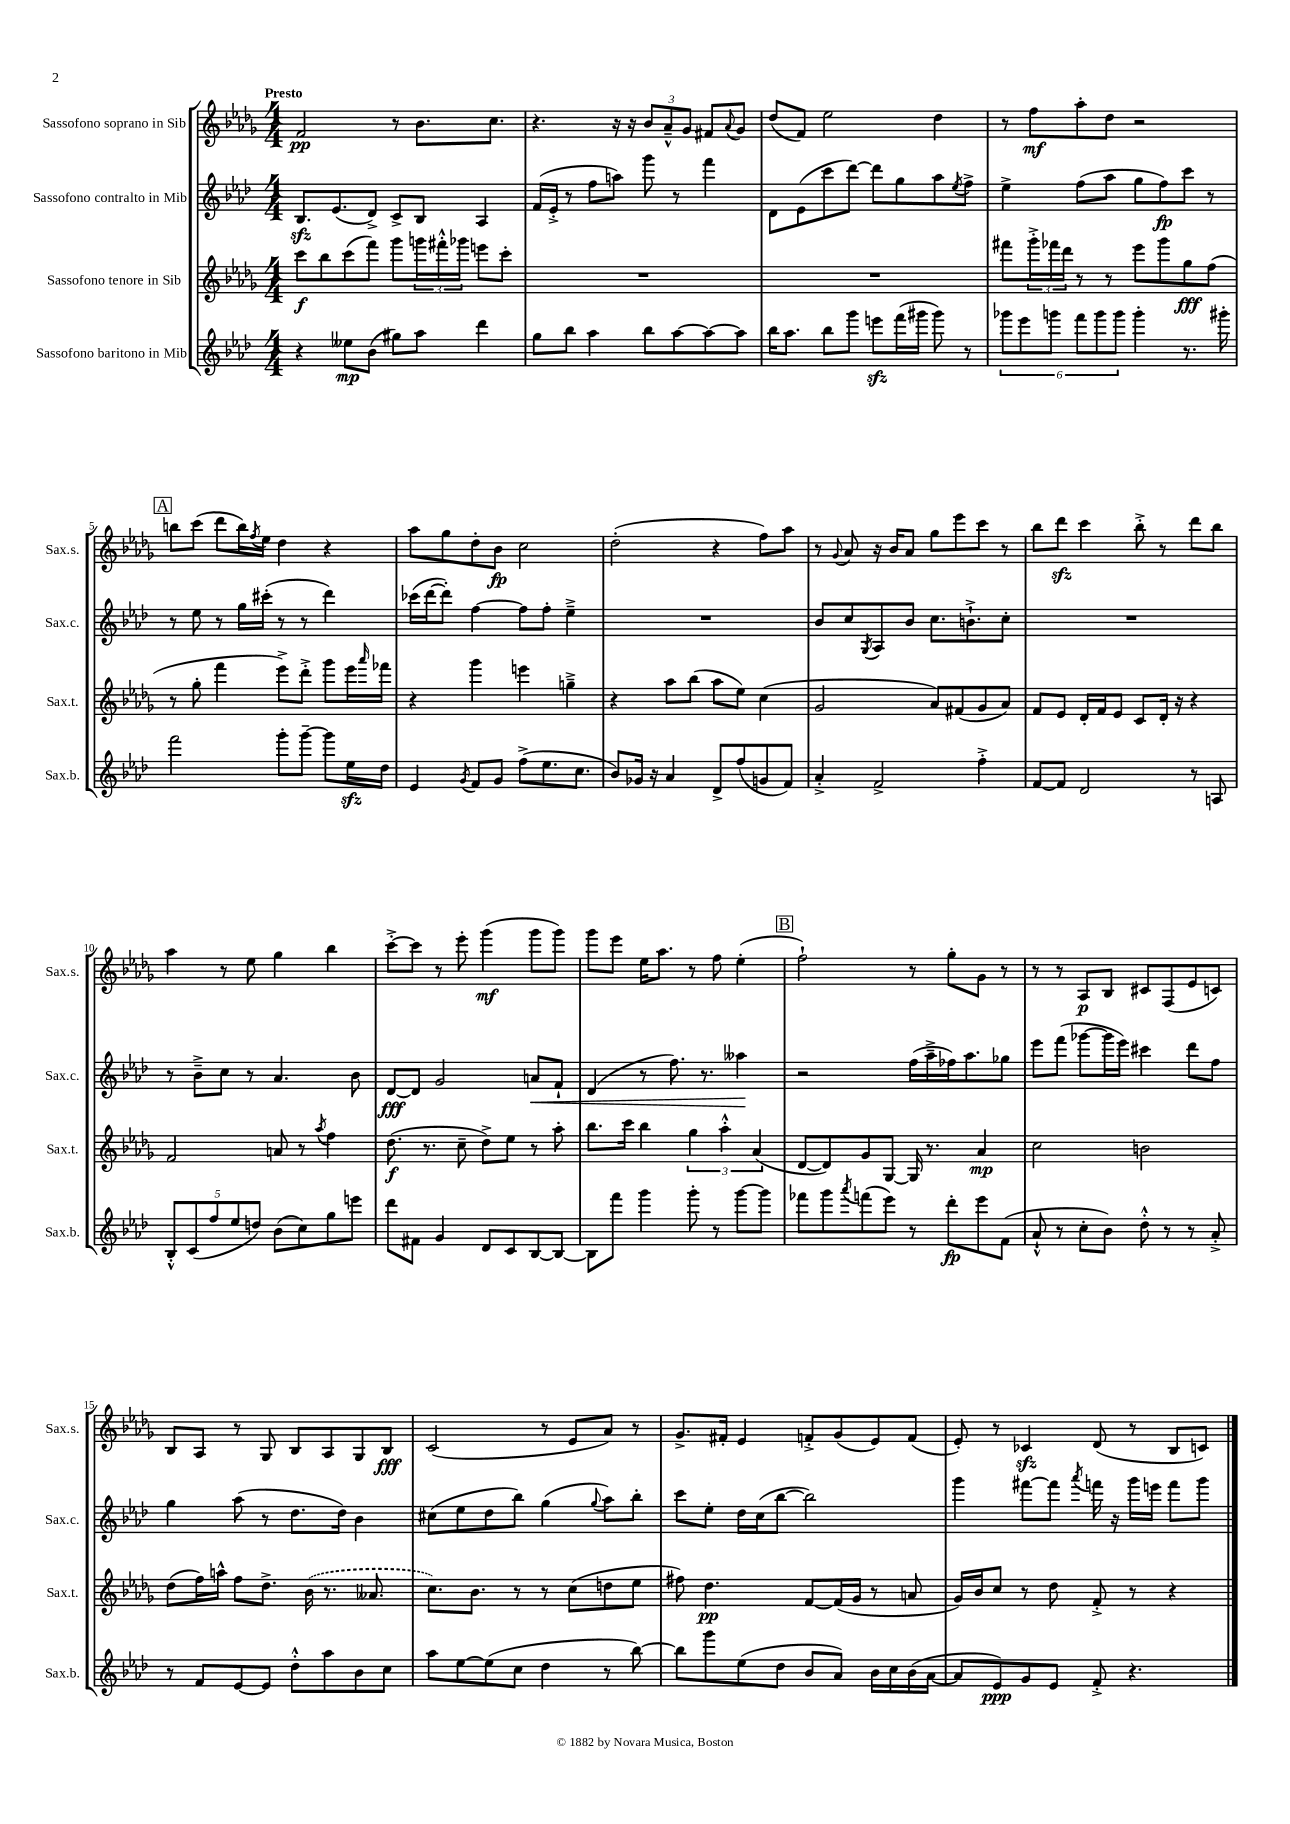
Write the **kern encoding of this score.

**kern	**dynam	**kern	**dynam	**kern	**dynam	**kern	**dynam
*part4	*part4	*part3	*part3	*part2	*part2	*part1	*part1
*staff4	*staff4	*staff3	*staff3	*staff2	*staff2	*staff1	*staff1
*I"Sassofono baritono in Mib	*	*I"Sassofono tenore in Sib	*	*I"Sassofono contralto in Mib	*	*I"Sassofono soprano in Sib	*
*I'Sax.b.	*	*I'Sax.t.	*	*I'Sax.c.	*	*I'Sax.s.	*
*clefG2	*	*clefG2	*	*clefG2	*	*clefG2	*
*k[b-e-a-d-]	*	*k[b-e-a-d-g-]	*	*k[b-e-a-d-]	*	*k[b-e-a-d-g-]	*
*M4/4	*	*M4/4	*	*M4/4	*	*M4/4	*
=1	=1	=1	=1	=1	=1	=1	=1
!	!	!	!	!	!	!LO:TX:a:B:t=Presto	!
4r	.	8ccc\L	f	8.B-zz/L	.	2f/	pp
.	.	8bb-\	.	.	.	.	.
.	.	.	.	(8.e-/	.	.	.
8ee--X\L	mp	(8ccc\	.	.	.	.	.
(8b-\J	.	8fff\J)	.	8d-^/J)	.	.	.
8gg#X\L)	.	8ggg-\L	.	8c^/L	.	8r	.
8aa-\J	.	24gggn\L	.	8B-/J	.	8.b-\L	.
.	.	24fff#X'^^\	.	.	.	.	.
.	.	24ggg-X\JJ	.	.	.	.	.
4ddd-\	.	8eeen\L	.	4A-/	.	.	.
.	.	.	.	.	.	8.cc\J	.
.	.	8ccc'\J	.	.	.	.	.
=2	=2	=2	=2	=2	=2	=2	=2
8gg\L	.	1r	.	(16f/LL	.	4.r	.
.	.	.	.	16e-'^/JJ	.	.	.
8bb-\J	.	.	.	8r	.	.	.
4aa-\	.	.	.	8ff\L	.	.	.
.	.	.	.	8aan\J)	.	16r	.
.	.	.	.	.	.	16r	.
8bb-\L	.	.	.	8ggg\	.	12b-/L	.
.	.	.	.	.	.	12a-~^^/	.
[8aa-\	.	.	.	8r	.	.	.
.	.	.	.	.	.	12g-/J	.
8aa-\_	.	.	.	4fff\	.	8f#X/L	.
.	.	.	.	.	.	8qqa-/	.
8aa-\J]	.	.	.	.	.	8g-/J	.
=3	=3	=3	=3	=3	=3	=3	=3
16bb-\KL	.	1r	.	8d-\L	.	(8dd-/L	.
8.aa-\J	.	.	.	.	.	.	.
.	.	.	.	(8e-\	.	8f/J)	.
8bb-\L	.	.	.	8ccc\	.	2ee-\	.
8ggg\J	.	.	.	[8ddd-\J)	.	.	.
8eeenzz\L	.	.	.	8ddd-\L]	.	.	.
(16fff\L	.	.	.	8gg\	.	.	.
16ggg#X\JJ	.	.	.	.	.	.	.
8ggg#\)	.	.	.	8aa-\	.	4dd-\	.
.	.	.	.	8qee-/	.	.	.
8r	.	.	.	8ff^\J	.	.	.
=4	=4	=4	=4	=4	=4	=4	=4
12ggg-X\L	.	8fff#X\L	.	4ee-^\	.	8r	.
12eee-\	.	.	.	.	.	.	.
.	.	24ggg-'^\L	.	.	.	8ff\L	mf
12gggn\J	.	24fff-X\	.	.	.	.	.
.	.	24ddd-\JJ	.	.	.	.	.
12fff\L	.	8r	.	(8ff\L	.	8aa-'\	.
12ggg\	.	.	.	.	.	.	.
.	.	8r	.	8aa-\J	.	8dd-\J	.
12ggg\J	.	.	.	.	.	.	.
4ggg'\	.	8eee-\L	.	8gg\L	.	2r	.
.	.	8ggg-\	.	8ff\)	fp	.	.
8.r	.	8gg-\	fff	8ccc\J	.	.	.
.	.	(8ff\J	.	8r	.	.	.
16ggg#X'\	.	.	.	.	.	.	.
!!LO:LB:g=z
!!LO:REH:place=s1:t=A
=5	=5	=5	=5	=5	=5	=5	=5
2fff\	.	8r	.	8r	.	8bbn\L	.
.	.	8gg-'\	.	8ee-\	.	(8ccc\J	.
.	.	4fff\	.	8r	.	8ddd-\L	.
.	.	.	.	16gg\LL	.	16bb\L)	.
.	.	.	.	.	.	8qff/	.
.	.	.	.	(16ccc#X'\JJ	.	16ee-\JJ	.
8ggg'\L	.	8eee-^\L)	.	8r	.	4dd-\	.
[8ggg~\J	.	8ddd-'^\J	.	8r	.	.	.
8ggg\L]	.	8ggg-\L	.	4ddd-\)	.	4r	.
16ee-zz\L	.	16eee-\L	.	.	.	.	.
.	.	16qqaaa-/	.	.	.	.	.
16dd-\JJ	.	16fff-X\JJ	.	.	.	.	.
=6	=6	=6	=6	=6	=6	=6	=6
4e-/	.	4r	.	(16ccc-X\LL	.	8aa-\L	.
.	.	.	.	[16ddd-\J	.	.	.
.	.	.	.	8ddd-'\J])	.	8gg-\	.
8qg/	.	.	.	.	.	.	.
8f/L	.	4ggg-\	.	[4ff\	.	8dd-'\	.
8g/J	.	.	.	.	.	8b-\J	fp
(8ff^\L	.	4eeen\	.	8ff\L]	.	2cc\	.
8.ee-\	.	.	.	8ff'\J	.	.	.
.	.	4ggn~^\	.	4ee-~^\	.	.	.
8.cc\J	.	.	.	.	.	.	.
=7	=7	=7	=7	=7	=7	=7	=7
8b-/L)	.	4r	.	1r	.	(2dd-'\	.
16g-X/Jk	.	.	.	.	.	.	.
16r	.	.	.	.	.	.	.
4a-/	.	8aa-\L	.	.	.	.	.
.	.	(8bb-\J	.	.	.	.	.
8d-^/L	.	8aa-\L	.	.	.	4r	.
(8ff/	.	8ee-\J)	.	.	.	.	.
8gn/	.	(4cc\	.	.	.	8ff\L)	.
8f/J)	.	.	.	.	.	8aa-\J	.
=8	=8	=8	=8	=8	=8	=8	=8
4a-'^/	.	2g-/	.	8b-/L	.	8r	.
.	.	.	.	.	.	8qqg-/	.
.	.	.	.	8cc/	.	8a-/	.
.	.	.	.	8qG/	.	.	.
2f^/	.	.	.	8A-/	.	16r	.
.	.	.	.	.	.	16b-/KL	.
.	.	.	.	8b-/J	.	8a-/J	.
.	.	8a-/L)	.	8.cc\L	.	8gg-\L	.
.	.	(8f#X/	.	.	.	8eee-\	.
.	.	.	.	8.bn`^\	.	.	.
4ff'^\	.	8g-/	.	.	.	8ccc\J	.
.	.	8a-/J)	.	8cc'\J	.	8r	.
=9	=9	=9	=9	=9	=9	=9	=9
[8f/L	.	8f/L	.	1r	.	8bb-\L	.
8f/J]	.	8e-/J	.	.	.	8ddd-zz\J	.
2d-/	.	16d-'/LL	.	.	.	4ccc\	.
.	.	16f/J	.	.	.	.	.
.	.	8e-/J	.	.	.	.	.
.	.	8c/L	.	.	.	8bb-'^\	.
.	.	16d-'/Jk	.	.	.	8r	.
.	.	16r	.	.	.	.	.
8r	.	4r	.	.	.	8ddd-\L	.
8An/	.	.	.	.	.	8bb-\J	.
!!LO:LB:g=z
=10	=10	=10	=10	=10	=10	=10	=10
10B-'^^/L	.	2f/	.	8r	.	4aa-\	.
(10c/	.	.	.	.	.	.	.
.	.	.	.	8b-~^\L	.	.	.
10ff/	.	.	.	.	.	.	.
.	.	.	.	8cc\J	.	8r	.
10ee-/	.	.	.	.	.	.	.
.	.	.	.	8r	.	8ee-\	.
10ddn/J)	.	.	.	.	.	.	.
(8b-\L	.	8an/	.	4.a-/	.	4gg-\	.
8cc\)	.	8r	.	.	.	.	.
.	.	8qaa-/	.	.	.	.	.
8gg\	.	4ff\	.	.	.	4bb-\	.
8eeen\J	.	.	.	8b-\	.	.	.
=11	=11	=11	=11	=11	=11	=11	=11
8ddd-\L	.	(8.dd-\	f	[8d-/L	fff	[8ccc'^\L	.
8f#X\J	.	.	.	8d-/J]	.	8ccc\J]	.
.	.	8.r	.	.	.	.	.
4g/	.	.	.	2g/	.	8r	.
.	.	8cc~\	.	.	.	8eee-'\	.
8d-/L	.	8dd-^\L)	.	.	.	(4ggg-\	mf
8c/	.	8ee-\J	.	.	.	.	.
!	!	!	!	!	!LO:HP:b	!	!
[8B-/	.	8r	.	8an/L	<	8ggg-\L	.
8B-/J_	.	8aa-'\	.	8f`/J	.	8ggg-\J)	.
=12	=12	=12	=12	=12	=12	=12	=12
8B-\L]	.	8.bb-\L	.	(4d-/	.	8ggg-\L	.
8fff\J	.	.	.	.	.	8eee-\J	.
.	.	16ccc\Jk	.	.	.	.	.
4ggg\	.	4bb-\	.	8r	.	16ee-\KL	.
.	.	.	.	.	.	8.aa-\J	.
.	.	.	.	8.ff\)	.	.	.
8ggg'\	.	6gg-\	.	.	.	8r	.
.	.	.	.	8.r	.	.	.
8r	.	.	.	.	.	8ff\	.
.	.	6aa-'^^\	.	.	.	.	.
[8ggg\L	.	.	.	4aa--X\	.	(4ee-'\	.
.	.	(6a-/	.	.	.	.	.
8ggg\J]	.	.	.	.	.	.	.
.	.	.	.	.	[	.	.
!!LO:REH:place=s1:t=B
=13	=13	=13	=13	=13	=13	=13	=13
8fff-X\L	.	[8d-/L	.	2r	.	2ff`\)	.
8ggg\	.	8d-/])	.	.	.	.	.
8qaaa-/	.	.	.	.	.	.	.
(8fffn\	.	8g-/	.	.	.	.	.
8eee-\J)	.	[8G-/J	.	.	.	.	.
8r	.	16G-/]	.	(16ff\LL	.	8r	.
.	.	8.r	.	16aa-~^\	.	.	.
8ddd-'\L	fp	.	.	16ff-X\J)	.	8gg-'\L	.
.	.	.	.	8.aa-\	.	.	.
8eee-\	.	4a-/	mp	.	.	8g-\J	.
(8f\J	.	.	.	8gg-X\J	.	8r	.
=14	=14	=14	=14	=14	=14	=14	=14
8a-`^^/	.	2cc\	.	8eee-\L	.	8r	.
8r	.	.	.	(8fff\J	.	8r	.
8cc'\L	.	.	.	[8ggg-X\L	.	8A-/L	p
8b-\J)	.	.	.	16ggg-\L]	.	8B-/J	.
.	.	.	.	16eee-\JJ)	.	.	.
8dd-'^^\	.	2bn\	.	4ccc#X\	.	8c#X/L	.
8r	.	.	.	.	.	(8F/	.
8r	.	.	.	8ddd-\L	.	8e-/	.
8a-'^/	.	.	.	8ff\J	.	8cn/J)	.
!!LO:LB:g=z
=15	=15	=15	=15	=15	=15	=15	=15
8r	.	(8dd-\L	.	4gg\	.	8B-/L	.
8f/L	.	16ff\L)	.	.	.	8A-/J	.
.	.	16aan^^\JJ	.	.	.	.	.
[8e-/	.	8ff\L	.	(8aa-\	.	8r	.
8e-/J]	.	8.dd-^\J	.	8r	.	8G-/	.
8dd-'^^\L	.	.	.	8.dd-\L	.	8B-/L	.
.	.	(16b-\	.	.	.	.	.
8aa-\	.	8.r	.	.	.	8A-/	.
.	.	.	.	16dd-\Jk)	.	.	.
8b-\	.	.	.	4b-\	.	8G-/	.
.	.	8.a--X/	.	.	.	.	.
8cc\J	.	.	.	.	.	8B-/J	fff
=16	=16	=16	=16	=16	=16	=16	=16
8aa-\L	.	8.cc\L)	.	(8cc#X\L	.	(2c/	.
[8ee-\	.	.	.	8ee-\	.	.	.
.	.	8.b-\J	.	.	.	.	.
(8ee-\]	.	.	.	8dd-\	.	.	.
8cc\J	.	8r	.	8bb-\J)	.	.	.
4dd-\	.	8r	.	(4gg\	.	8r	.
.	.	(8cc\L	.	.	.	8e-/L	.
.	.	.	.	8qqgg/	.	.	.
8r	.	8ddn\	.	8aa-\L)	.	8a-/J)	.
[8bb-\)	.	8ee-\J	.	8bb-'\J	.	8r	.
=17	=17	=17	=17	=17	=17	=17	=17
8bb-\L]	.	8ff#X\)	.	8ccc\L	.	8.g-^/L	.
8ggg\	.	4.dd-\	pp	8ee-'\J	.	.	.
.	.	.	.	.	.	16f#X'/Jk	.
(8ee-\	.	.	.	16dd-\LL	.	4e-/	.
.	.	.	.	(16cc\J	.	.	.
8dd-\J	.	.	.	[8bb-\J	.	.	.
8b-/L	.	[8f/L	.	2bb-\])	.	8fn'^/L	.
8a-/J)	.	(16f/L]	.	.	.	(8g-/	.
.	.	16g-/JJ	.	.	.	.	.
16b-\LL	.	8r	.	.	.	8e-/)	.
16cc\	.	.	.	.	.	.	.
(16b-\	.	8an/	.	.	.	(8f/J	.
[16a-\JJ	.	.	.	.	.	.	.
=18	=18	=18	=18	=18	=18	=18	=18
8a-/L]	.	16g-/LL)	.	4ggg\	.	8e-'/)	.
.	.	16b-/J	.	.	.	.	.
8e-/)	ppp	8cc/J	.	.	.	8r	.
8g/	.	8r	.	[8fff#X\L	.	4c-Xzz/	.
8e-/J	.	8dd-\	.	8fff#\J]	.	.	.
.	.	.	.	8qaaa-/	.	.	.
8f'^/	.	8f'^/	.	16fffn\	.	(8d-/	.
.	.	.	.	16r	.	.	.
4.r	.	8r	.	16ggg\LL	.	8r	.
.	.	.	.	16eeen\JJ	.	.	.
.	.	4r	.	8fff\L	.	8B-/L	.
.	.	.	.	8ggg\J	.	8cn/J)	.
==	==	==	==	==	==	==	==
*-	*-	*-	*-	*-	*-	*-	*-
